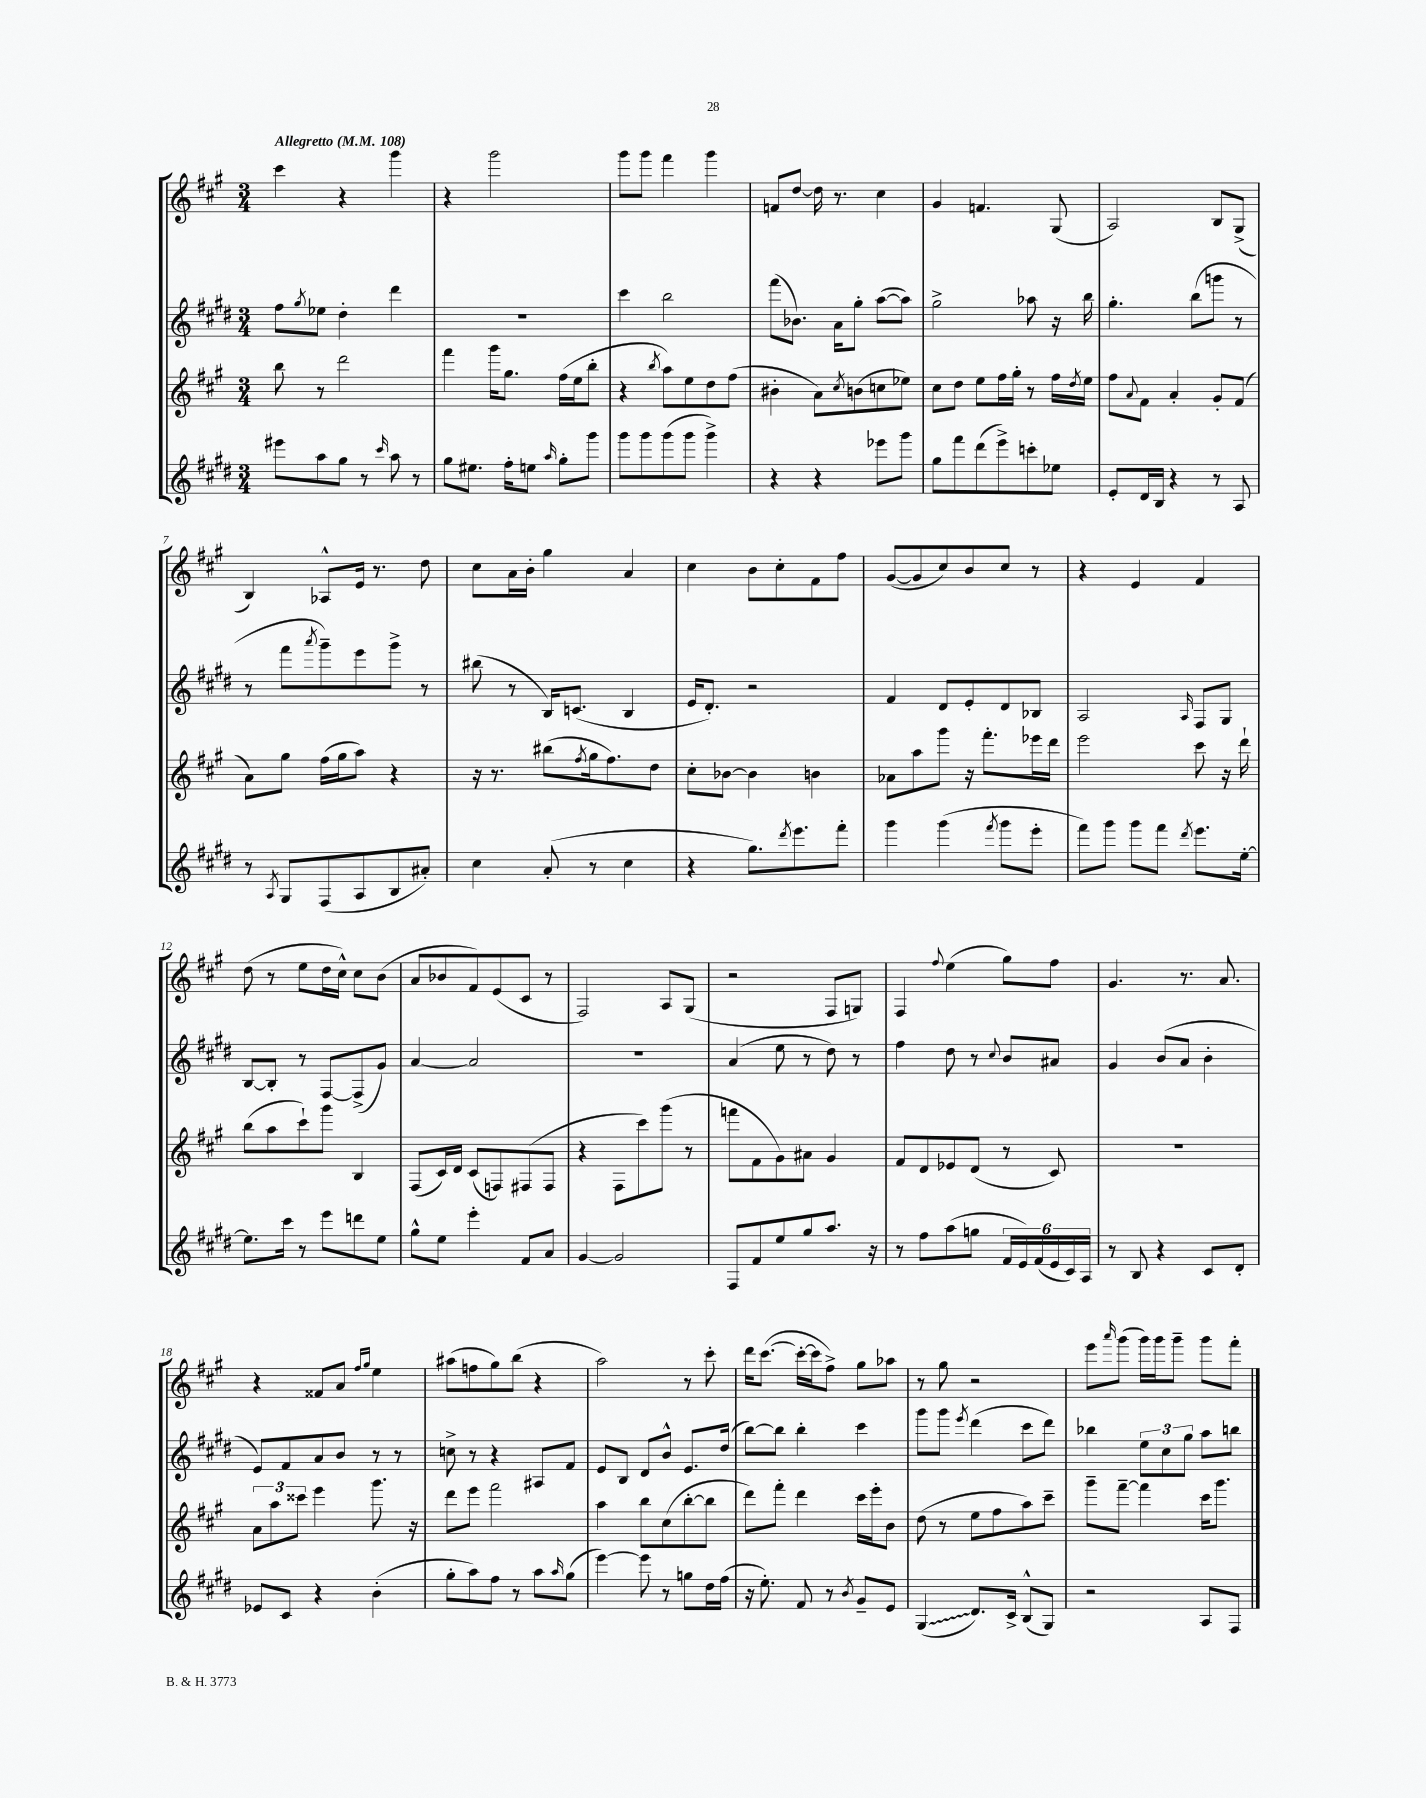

**kern	**kern	**kern	**kern
*staff4	*staff3	*staff2	*staff1
*clefG2	*clefG2	*clefG2	*clefG2
*k[f#c#g#d#]	*k[f#c#g#]	*k[f#c#g#d#]	*k[f#c#g#]
*M3/4	*M3/4	*M3/4	*M3/4
*MM108	*MM108	*MM108	*MM108
8eee#	8bb	8ff#	4ccc#
.	.	8qgg#	.
8aa	8r	8ee-	.
8gg#	2ddd	4dd#'	4r
8r	.	.	.
16qqccc#	.	.	.
8aa	.	4ddd#	4ggg#
8r	.	.	.
=	=	=	=
8gg#	4fff#	2.r	4r
8.ee#	.	.	.
.	16ggg#	.	2ggg#
16ff#'	8.gg#	.	.
8ee	.	.	.
16qqaa	.	.	.
8gg#'	(16ff#	.	.
.	16ee	.	.
8ggg#	8bb'	.	.
=	=	=	=
8ggg#	4r	4ccc#	8ggg#
8ggg#	.	.	8ggg#
.	8qbb	.	.
(8ggg#	8aa)	2bb	4fff#
8ggg#	8ee	.	.
4ggg#^)	8dd	.	4ggg#
.	(8ff#	.	.
=	=	=	=
4r	4b#'	(8fff#	8f
.	.	8.b-)	[8dd
4r	8a)	.	16dd]
.	.	16a	8.r
.	8qcc#	.	.
.	(8b	8gg#'	.
8eee-	8cc	([8aa	4cc#
8ggg#	8ee-)	8aa])	.
=	=	=	=
8gg#	8cc#	2gg#^	4g#
8fff#	8dd	.	.
(8ddd#	8ee	.	4.f
8eee^)	16ff#	.	.
.	16gg#'	.	.
8ccc'	8r	8aa-	.
8ee-	16ff#	16r	(8G#
.	8qdd	.	.
.	16ee	16bb	.
=	=	=	=
8e'	8ff#	4.gg#'	2A)
.	8qqa	.	.
16d#	8f#	.	.
16B	.	.	.
4r	4a'	.	.
.	.	(8bb	.
8r	8g#'	8ggg	8B
8A	(8f#	8r	(8G#^
=	=	=	=
8r	8a)	8r	4B)
8qA	.	.	.
8G#	8gg#	8fff#	.
.	.	8qaaa	.
(8F#	(16ff#	8ggg#~)	8A-^^
.	16gg#	.	.
8A	8aa)	8eee	16e
.	.	.	8.r
8B	4r	8ggg#^	.
8a#')	.	8r	8dd
=	=	=	=
4cc#	16r	(8bb#	8cc#
.	8.r	.	.
.	.	8r	16a
.	.	.	16b'
(8a'	(8bb#	16B)	4gg#
.	.	(8.c	.
.	8qff#	.	.
8r	16gg#	.	.
.	8.ff#)	.	.
4cc#	.	4B	4a
.	8dd	.	.
=	=	=	=
4r	8cc#'	16e	4cc#
.	.	8.d#')	.
.	[8b-	.	.
8.gg#)	4b-]	2r	8b
.	.	.	8cc#'
8qddd#	.	.	.
8.eee	.	.	.
.	4b	.	8f#
8fff#'	.	.	8ff#
=	=	=	=
4ggg#	8a-	4f#	([8g#
.	8aa	.	8g#]
(4ggg#	8ggg#	8d#	8cc#)
.	16r	8e'	8b
.	8.fff#'	.	.
8qfff#	.	.	.
8ggg#	.	8d#	8cc#
8eee'	16eee-	8B-	8r
.	16ddd	.	.
=	=	=	=
8fff#)	2eee	2A	4r
8ggg#	.	.	.
8ggg#	.	.	4e
8fff#	.	.	.
8qddd#	.	16qqA	.
8.eee	8ccc#	8F#	4f#
.	16r	8G#	.
[16ee'	16ddd`	.	.
=	=	=	=
8.ee]	(8bb	[8B	(8dd
.	8aa	8B']	8r
16ccc#	.	.	.
8r	8ccc#`)	8r	8ee
8eee	8ggg#	[8F#	16dd
.	.	.	16cc#^^)
8ddd	4B	(8F#^]	8cc#
8ee	.	8g#)	(8b
=	=	=	=
8gg#^^	(8F#	[4a	8a
8ee	16c#)	.	8b-
.	16d	.	.
4eee'	(8c#	2a]	8f#)
.	8F)	.	(8e
8f#	(8F#	.	8c#
8a	8F#	.	8r
=	=	=	=
[4g#	4r	2.r	2F#)
2g#]	8F#	.	.
.	8ccc#)	.	.
.	(8ggg#	.	8A
.	8r	.	(8G#
=	=	=	=
8F#	8fff	(4a	2r
8f#	8f#	.	.
8ee	8g#)	8ee	.
8gg#	8a#	8r	.
8.aa	4g#	8dd#)	8F#
.	.	8r	8G)
16r	.	.	.
=	=	=	=
8r	8f#	4ff#	4F#
8ff#	8d	.	.
.	.	.	8qqff#
(8aa	8e-	8dd#	(4ee
8gg	(8d	8r	.
.	.	8qqcc#	.
24f#	8r	8b	8gg#)
24e)	.	.	.
(24f#	.	.	.
24e	8c#)	8a#	8ff#
24c#)	.	.	.
24A	.	.	.
=	=	=	=
8r	2.r	4g#	4.g#
8B	.	.	.
4r	.	(8b	.
.	.	8a	8.r
8c#	.	4b'	.
.	.	.	8.a
8d#'	.	.	.
=	=	=	=
8e-	12a	8e)	4r
.	12aa	.	.
8c#	.	8f#	.
.	12ccc##	.	.
4r	4eee	8a	8f##
.	.	8b	8a
.	.	.	16qqff#
.	.	.	16qqgg#
(4b'	8.ggg#	8r	4ee
.	.	8r	.
.	16r	.	.
=	=	=	=
8gg#'	8ddd	8cc^	(8aa#
8aa)	8eee	8r	8ff
8ff#	2fff#	4r	8gg#)
8r	.	.	(8bb
8aa	.	8A#	4r
16qqaa	.	.	.
(8gg#	.	8f#	.
=	=	=	=
[4eee)	4aa	8e	2aa)
.	.	8B	.
8eee]	8bb	8d#	.
8r	(8cc#	8b^^	.
8gg	[8bb'	8.e	8r
16dd#	8bb]	.	8ccc#'
(16ff#	.	(16dd#	.
=	=	=	=
16r	8ddd)	[8bb)	16ddd
8.ee')	.	.	([8.ccc#
.	8fff#'	8bb]	.
8f#	4ddd	4bb'	16ccc#'_
.	.	.	16ccc#]
8r	.	.	8ff#^)
8qb	.	.	.
8g#~	16ccc#	4ccc#	8gg#
.	16eee'	.	.
8e	8b	.	8aa-
=	=	=	=
(4G#	(8dd	8ggg#	8r
.	8r	8ggg#	8gg#
.	.	8qeee	.
8.d#)	8ee	(4ddd#	2r
.	8ff#	.	.
16c#^	.	.	.
(8B^^	8aa)	8ccc#	.
8G#)	8ccc#~	8ddd#)	.
=	=	=	=
2r	8ggg#~	4bb-	8eee
.	.	.	16qqaaa
.	[8fff#~	.	(8ggg#
.	4fff#]	12ee	16ggg#)
.	.	.	16ggg#
.	.	12cc#	.
.	.	.	8ggg#~
.	.	12gg#	.
8A	16ccc#	8aa	8ggg#
.	8.ggg#	.	.
8F#	.	8bb	8fff#'
==	==	==	==
*-	*-	*-	*-
